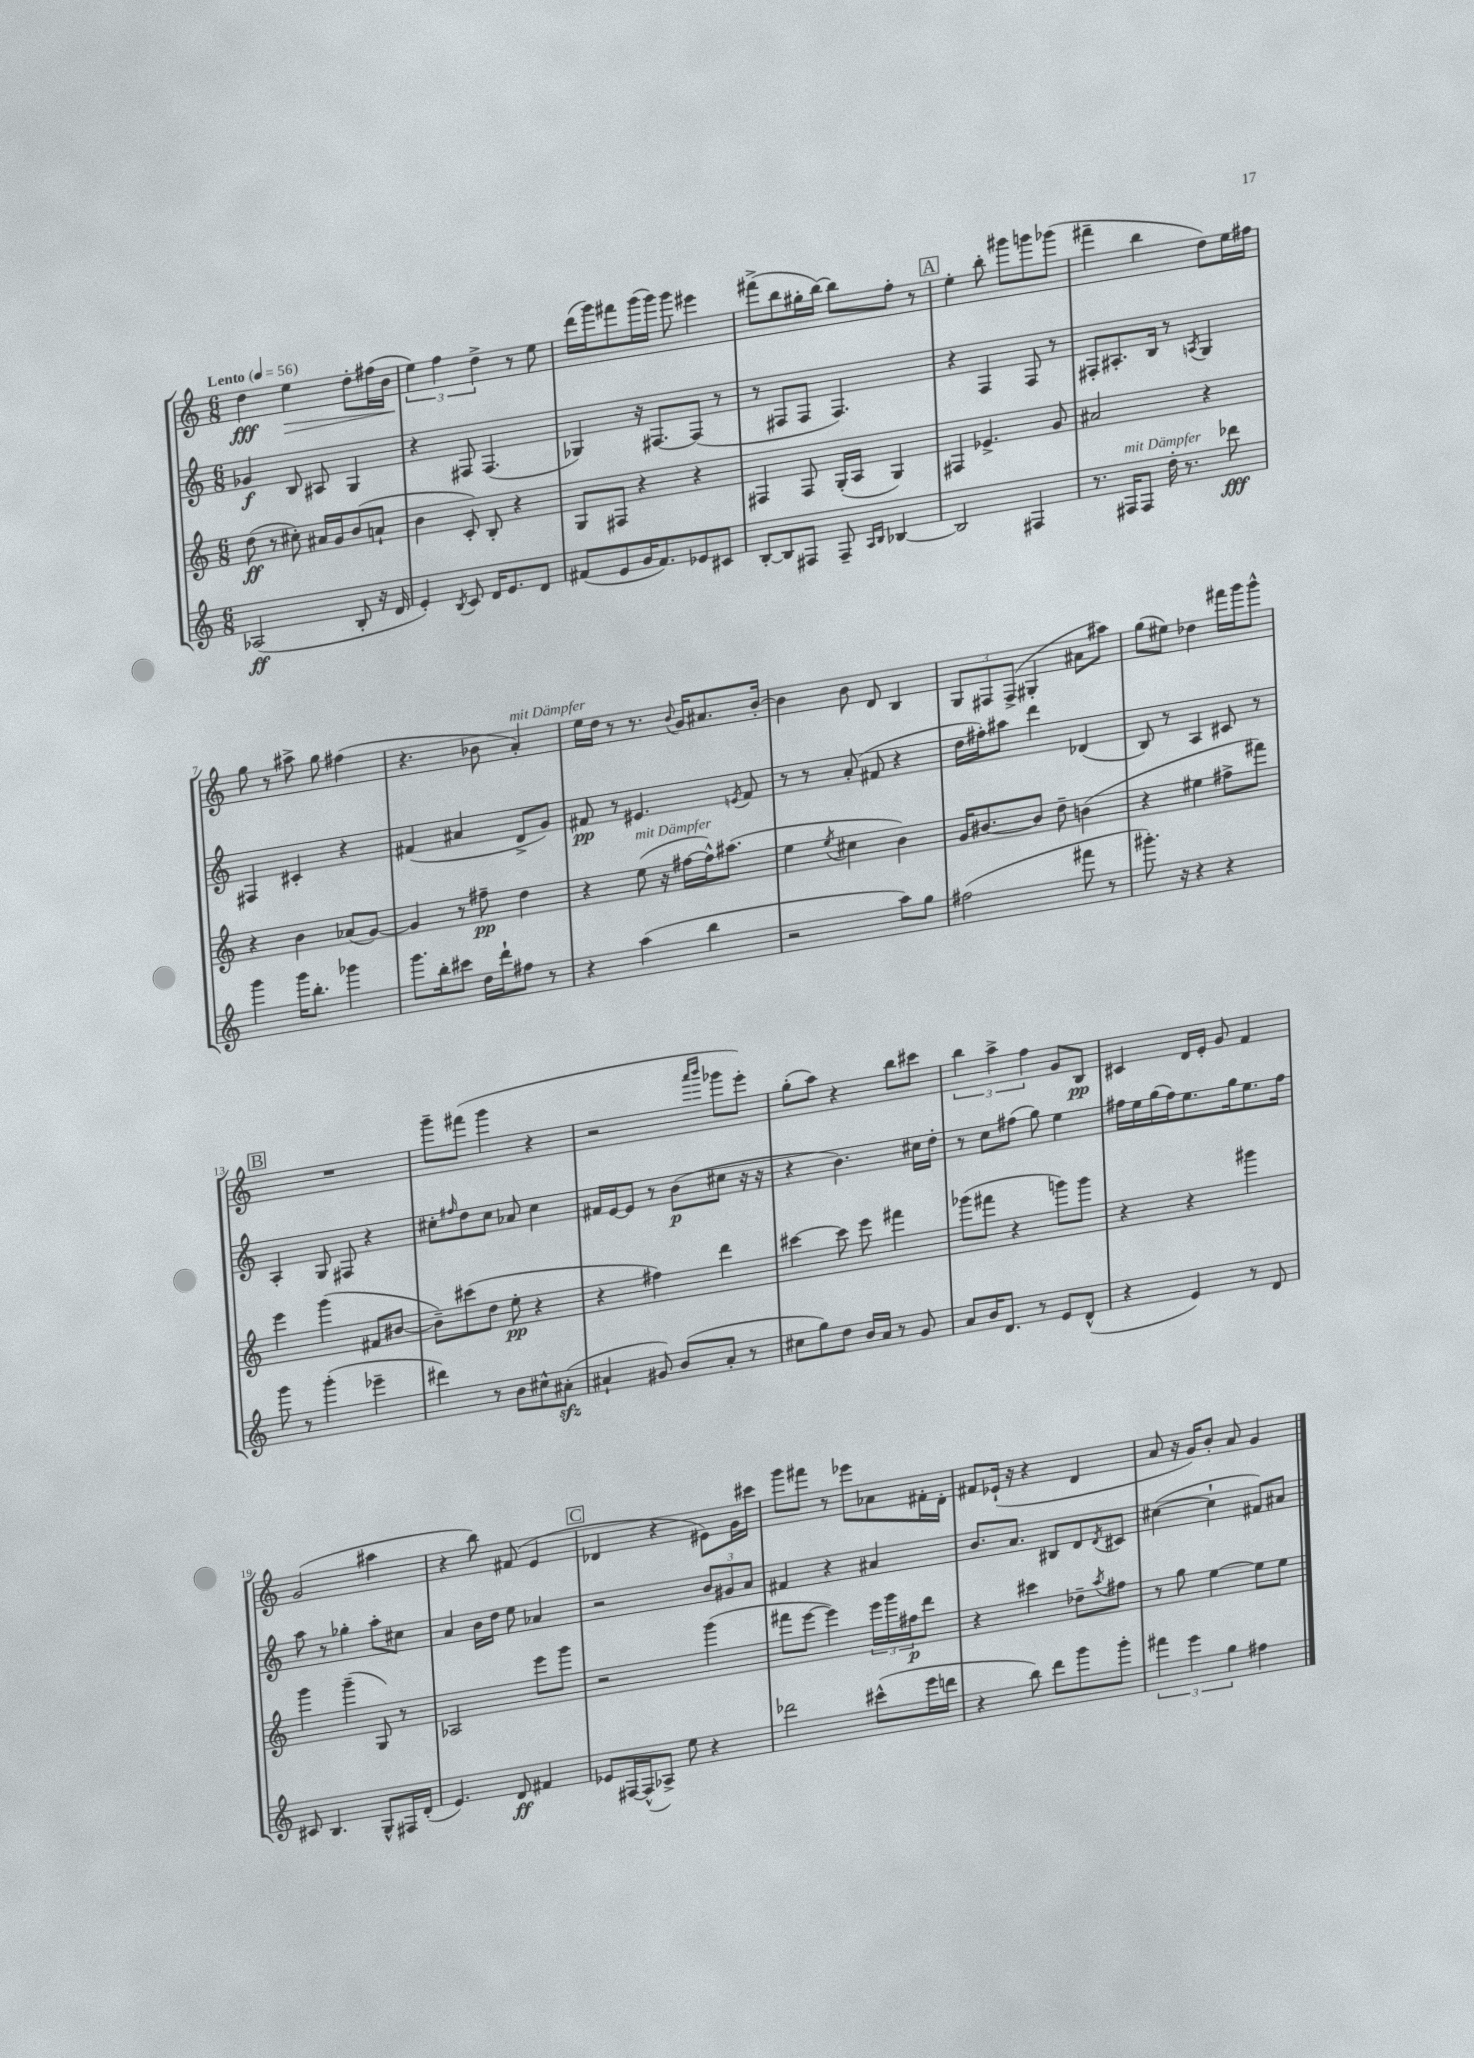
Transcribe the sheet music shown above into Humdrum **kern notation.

**kern	**kern	**kern	**kern
*staff4	*staff3	*staff2	*staff1
*clefG2	*clefG2	*clefG2	*clefG2
*k[]	*k[]	*k[]	*k[]
*M6/8	*M6/8	*M6/8	*M6/8
*MM56	*MM56	*MM56	*MM56
(2A-	(8dd	4g-	4dd
.	8r	.	.
.	8cc#')	8B	4ee
.	16a#	8A#	.
.	16g	.	.
8B'	(8b	4G	8dd'
16r	8a`	.	(16ff#
16d	.	.	16b
=	=	=	=
4e')	4b	4r	6ee)
.	.	.	6ff
8qB	.	.	.
8c	8c')	8F#	.
.	.	.	6dd^
16d	8B'	(4.F#	.
8.e	.	.	.
.	4r	.	8r
8d	.	.	8ee
=	=	=	=
(8f#	8G	4G-)	(16ddd
.	.	.	16ggg)
8e	8F#	.	8fff#
16g	4r	16r	(16ggg
8.f#)	.	[8.F#	16ggg)
.	.	.	8ggg
8e-	4r	(8F#]	4eee#
8c#	.	8r	.
=	=	=	=
[8B'	4F#	8r	(8fff#^
8B]	.	8F#	8bb
8F#	8F#	8F#	16gg#'
.	.	.	[16bb)
8F#~	(16G'	4.F#)	8bb]
.	16A	.	.
16qqA	.	.	.
16qqB	.	.	.
[4B-	4G)	.	8ff'
.	.	.	8r
=	=	=	=
2B-]	4F#	4r	4ee'
.	4.e-^	4F	8bb'
.	.	.	8ggg#
4F#	.	8F	8ggg
.	8g	8r	(8ggg-
=	=	=	=
8.r	2a#	8F#'	4fff#~
.	.	8.A#'	.
16F#	.	.	.
8F#	.	.	4bb
.	.	16B	.
16dd'	.	8r	.
8.r	.	.	.
.	.	8qA	.
.	4r	4G	8dd)
8ddd-	.	.	16ee
.	.	.	16ff#
=	=	=	=
4ggg	4r	4F#	8gg
.	.	.	8r
16ggg	4b	4c#'	8aa#^
8.bb'	.	.	.
.	.	.	8gg
4ggg-	(8a-	4r	(4ff#
.	[8g)	.	.
=	=	=	=
8.ggg	4g]	(4f#	4.r
16bb'	.	.	.
8ccc#	8r	4a#	.
16dd	8ff#~	.	8b-
16ddd`	.	.	.
8ff#	4dd	8d^	4a')
8r	.	8g)	.
=	=	=	=
4r	4r	8f#	16ee
.	.	.	16dd
.	.	8r	8r
(4aa	(8ee	4.e#	8.r
.	16r	.	.
.	.	.	8qqb
.	[16ff#	.	16g
4bb	16ff#^^])	.	8.a#
.	(8.aa#	.	.
.	.	8qe	.
.	.	8f#	.
.	.	.	[16b'
=	=	=	=
2r	4ee	8r	4b]
.	.	8r	.
.	8qee	.	.
.	4cc#	(8a'	8b
.	.	8f#	8d
8aa)	4b)	4r	4B
8gg	.	.	.
=	=	=	=
(2ff#	16g	16dd	12G
.	[8.b#	16ff#')	.
.	.	.	12F#
.	.	8aa#	.
.	.	.	(12F#^
.	8b#]	4ddd	4G#'
.	8dd~	.	.
8fff#	(4b	(4d-	8a#
8r	.	.	8aa#)
=	=	=	=
8.ggg#')	4r	8B)	(8gg
.	.	8r	8ee#)
16r	.	.	.
4r	4ee#	4A	4dd-
4r	8ff#^	8c#	16fff#
.	.	.	16ggg
.	8fff#)	8r	8ggg^^
=	=	=	=
8ggg	4eee	4A'	2.r
8r	.	.	.
(4ggg'	(4ggg	8G	.
.	.	8F#	.
4eee-~	8f#	4r	.
.	[8b#	.	.
=	=	=	=
4ddd#)	8b#~])	8cc#'	8ggg~
.	.	16qqff#	.
.	(8ccc#	8dd	(8fff#
8r	8dd	8cc#	4ggg
8b	8ee'	8a-	.
8cc#^^	4r	4cc#	4r
(8a#'	.	.	.
=	=	=	=
4a#`	4r	16f#	2r
.	.	[16e	.
.	.	8e]	.
8g#)	4ff#)	8r	.
(8b	.	(8b	.
.	.	.	16qqaaa
.	.	.	16qqbbb
8a#'	4ddd	8cc#	8ggg-
8r	.	16r	8eee')
.	.	16r	.
=	=	=	=
8cc#	[4ccc#	4r	(8gg'
8gg)	.	.	8aa)
8dd	8ccc#]	4.b)	4r
16b	8eee	.	.
16a	.	.	.
8r	4fff#	.	8bb
8g	.	16cc#	8ccc#
.	.	16dd'	.
=	=	=	=
8a	(8ggg-	8r	6bb
16b	8fff#	8cc	.
.	.	.	6aa^
8.d	.	.	.
.	4r	(8ff#	.
.	.	.	6ff
8r	.	8gg)	.
8e	8ggg)	4ee	8g
(8d^^	8ggg	.	8B
=	=	=	=
4r	4r	16ff#	4c#
.	.	16ee	.
.	.	(16gg	.
.	.	16ff#)	.
4e)	4r	8.ee	16d
.	.	.	16e'
.	.	.	8g
.	.	16gg	.
8r	4ggg#	8.ee	4f
8d	.	.	.
.	.	16ff#	.
=	=	=	=
8c#	4ggg	8aa	(2g
4.B	.	8r	.
.	(4ggg~	4gg-'	.
8G^^	8G)	8aa'	4aa#
16F#	8r	8cc#	.
(16d'	.	.	.
=	=	=	=
4.e)	2A-	4a	4r
.	.	16b	8bb)
.	.	16dd	.
8d	.	8ee	(8f#
4f#	8eee	4a-	4e
.	8ggg	.	.
=	=	=	=
8e-	2r	2r	4d-
[16F#	.	.	.
(16F#^^]	.	.	.
8A-^)	.	.	4r
8ee	.	.	.
4r	(4ggg	12b	8e#)
.	.	12g#	.
.	.	.	16g
.	.	12a	.
.	.	.	16ccc#
=	=	=	=
2ddd-	8fff#	4f#	8ggg
.	[8eee	.	8fff#
.	4eee])	4r	8r
.	.	.	8eee-
(8ccc#^^	24eee	4a#	8a-
.	24ggg	.	.
.	24ff#	.	.
16eee	8ddd	.	16f#'
16ddd	.	.	16d'
=	=	=	=
4r	4r	8.b	8f#
.	.	.	(16e-`
.	.	8.a	16r
8bb)	4ccc#	.	4r
8ddd	.	8B#	.
8ggg	8dd-~	8d	4d
.	8qaa	8qd	.
8ggg'	8ff#	8c#	.
=	=	=	=
6fff#	8r	([4cc#	8a
.	8gg	.	16r
6eee	.	.	.
.	.	.	16g)
.	[4ee	4cc#`]	8b'
6gg	.	.	.
.	.	.	8a
4ff#	8ee]	8f#)	4g
.	8ee	8a#	.
==	==	==	==
*-	*-	*-	*-
